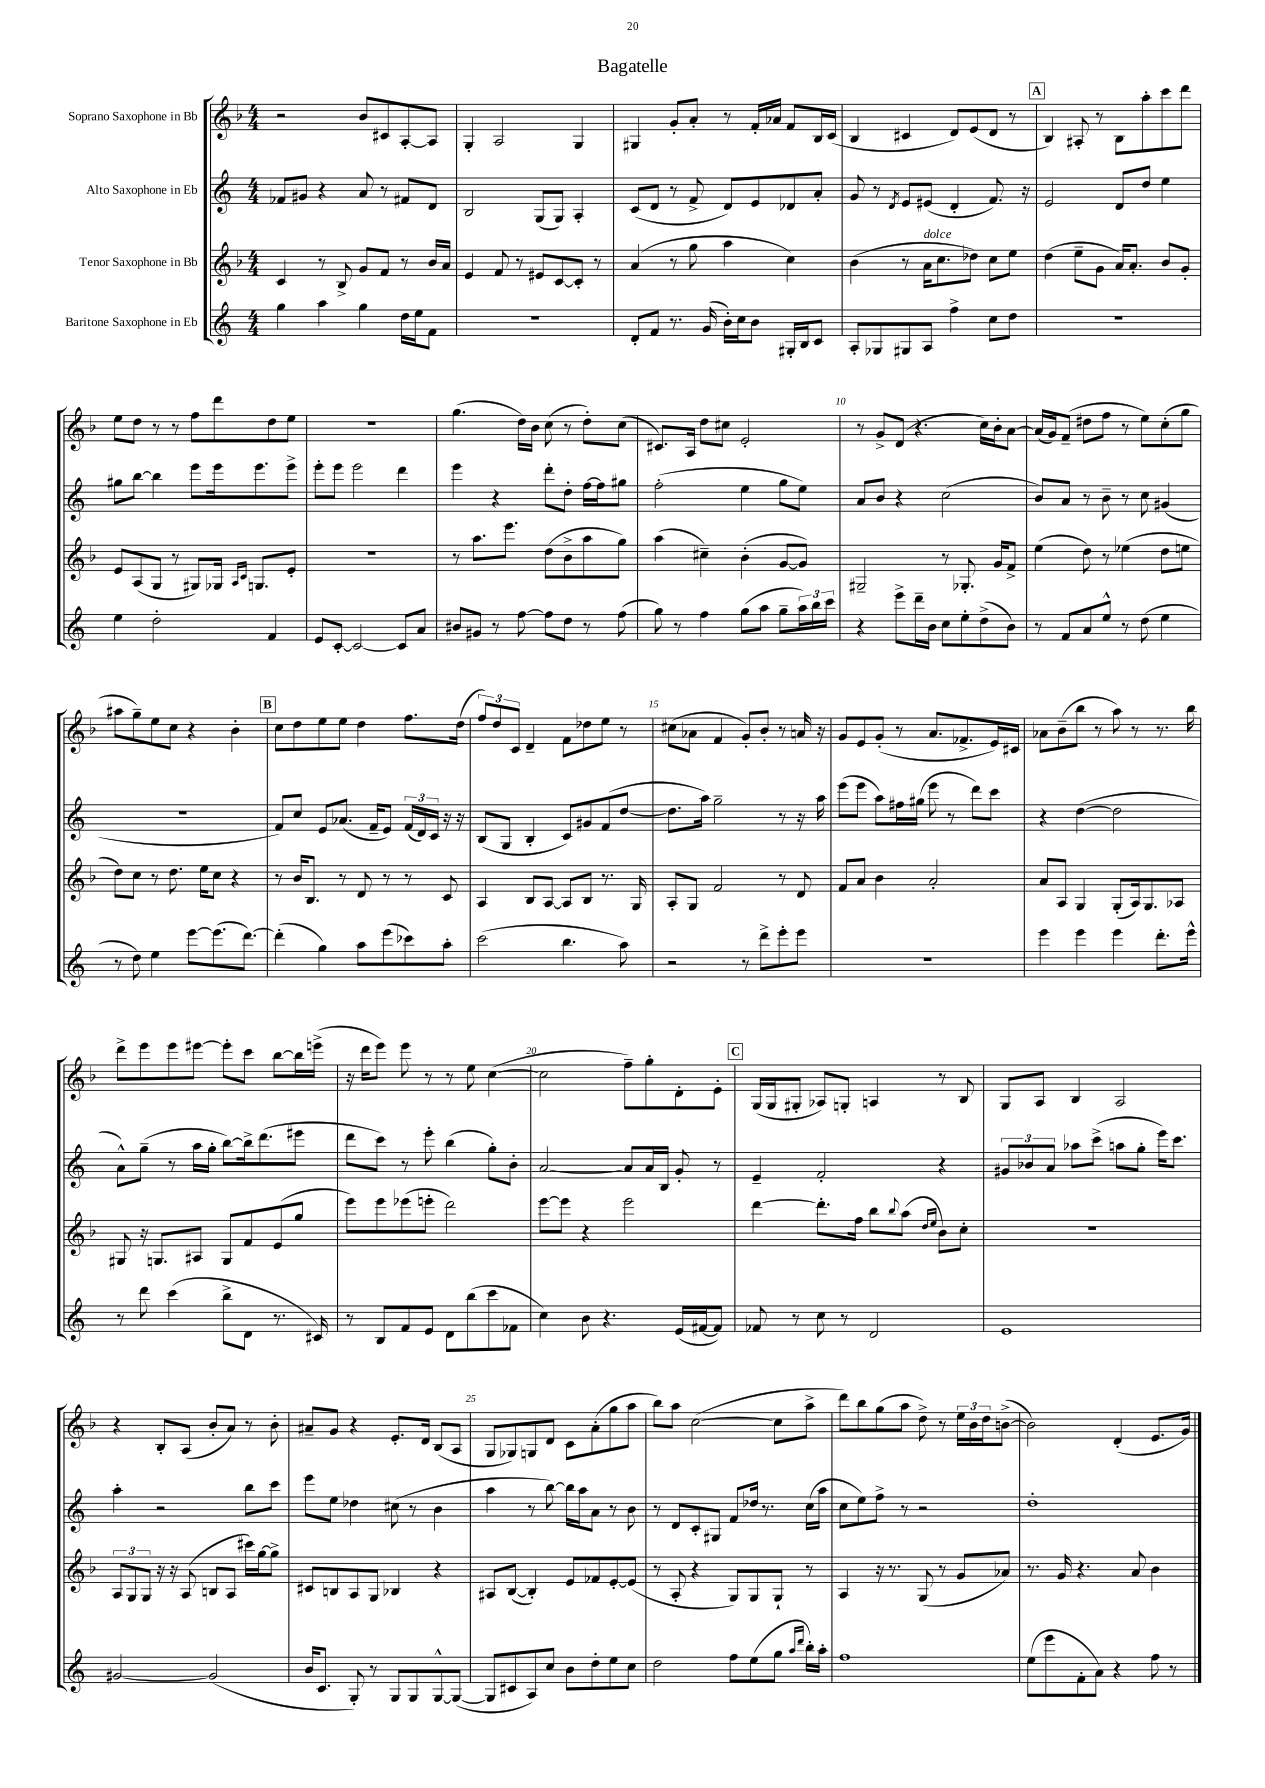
\header { title = "Bagatelle" }
<<
\new StaffGroup <<
\new Staff = "s0" \with { instrumentName = "Soprano Saxophone in Bb" } {
    \clef treble \key f \major \numericTimeSignature \time 4/4
    r2 bes'8 cis'8 a8~-. a8 |
    g4-. a2 g4 |
    gis4 g'8-. a'8-. r8 f'16-. aes'16 f'8 bes16 c'16( |
    bes4 cis'4 d'8) e'8( d'8 r8 |
    \mark \markup { \box "A" } bes4) ais8-. r8 bes8 a''8-. c'''8 d'''8 |
    e''8 d''8 r8 r8 f''8 d'''8 d''8 e''8 |
    r1 |
    g''4.( d''16) bes'16 c''8( r8 d''8-.) c''8( |
    cis'8.) a16 d''8 cis''8 e'2-. |
    r8 g'8-> d'8( r4. c''16) bes'16-. a'8~ |
    a'16( g'16) f'8--( dis''8 f''8 r8 e''8) c''8-.( g''8 |
    ais''8 g''8--) e''8 c''8 r4 bes'4-. |
    \mark \markup { \box "B" } c''8 d''8 e''8 e''8 d''4 f''8. d''16( |
    \tuplet 3/2 { f''8) d''8 c'8 } d'4-- f'8 des''8 e''8 r8 |
    cis''8( aes'8 f'4 g'8-.) bes'8-. r8 a'16 r16 |
    g'8 e'8 g'8-.( r8 a'8. fes'8.-> e'16) cis'16 |
    aes'8 bes'8--( bes''8 r8 a''8) r8 r8. bes''16 |
    d'''8-> e'''8 e'''8 eis'''8~ eis'''8-. c'''8 bes''8~ bes''16 e'''16->( |
    r16 d'''16 e'''8) e'''8 r8 r8 e''8 c''4~( |
    c''2 f''8--) g''8-. d'8-. e'8-. |
    \mark \markup { \box "C" } g16( g16 gis8-. aes8) g8-. a4 r8 bes8 |
    g8 a8 bes4 a2 |
    r4 bes8-. a8( bes'8-. a'8) r8 bes'8-. |
    ais'8-- g'8 r4 e'8.-. d'16 bes8( a8 |
    g8 ges8) g8 d'8 c'8 a'8-.( g''8 a''8 |
    bes''8) a''8 c''2~( c''8 a''8-> |
    d'''8) bes''8 g''8( a''8 d''8->) r8 \tuplet 3/2 { e''16 bes'16 d''16 } b'8~->( |
    b'2) d'4-.( e'8. g'16) \bar "|." |
}
\new Staff = "s1" \with { instrumentName = "Alto Saxophone in Eb" } {
    \clef treble \key c \major \numericTimeSignature \time 4/4
    fes'8 gis'8 r4 a'8 r8 fis'8 d'8 |
    b2 g8( g8) a4-. |
    c'8( d'8 r8 f'8-> d'8) e'8 des'8 a'8-. |
    g'8 r8 \acciaccatura { d'8 } e'8 eis'8( d'4-. f'8.) r16 |
    \mark \markup { \box "A" } e'2 d'8 d''8 e''4 |
    gis''8 b''8~ b''4 e'''8 e'''16 e'''8. e'''8-> |
    e'''8-. e'''8 e'''2 d'''4 |
    e'''4 r4 d'''8-. d''8-. f''16~ f''16 gis''8 |
    f''2-.( e''4 g''8 e''8) |
    a'8 b'8 r4 c''2( |
    b'8) a'8 r8 b'8-- r8 c''8 gis'4( |
    r1 |
    \mark \markup { \box "B" } f'8) c''8 e'8 aes'8.( f'16-- e'8) \tuplet 3/2 { f'16( d'16) c'16 } r16 r16 |
    b8( g8 b4-. c'8) gis'8 f'8( d''8~ |
    d''8. a''16) g''2-- r8 r16 a''16 |
    e'''8( e'''8 a''8) fis''16 gis''16( e'''8 r8 d'''8) c'''8 |
    r4 d''4~( d''2 |
    a'8-^) g''8--( r8 a''16 g''16-. b''8~) b''16-> d'''8.( eis'''8 |
    d'''8 c'''8) r8 e'''8-. b''4( g''8-.) b'8-. |
    a'2~ a'8 a'16 b16 g'8-. r8 |
    \mark \markup { \box "C" } e'4-- f'2-. r4 |
    \tuplet 3/2 { gis'8 bes'8 a'8 } aes''8 c'''8->( a''8 g''8-. e'''16) c'''8. |
    a''4-. r2 b''8 c'''8 |
    e'''8 e''8 des''4 cis''8( r8 b'4 |
    a''4 r8 b''8~) b''16 a''16 a'8 r8 b'8 |
    r8 d'8 c'8-. gis8 f'8 des''16 r8. c''16( a''16 |
    c''8 e''8) f''8-> r8 r2 |
    d''1-. \bar "|." |
}
\new Staff = "s2" \with { instrumentName = "Tenor Saxophone in Bb" } {
    \clef treble \key f \major \numericTimeSignature \time 4/4
    c'4 r8 bes8-> g'8 f'8 r8 bes'16 a'16 |
    e'4 f'8 r8 eis'8 c'8~ c'8-. r8 |
    a'4( r8 g''8 a''4 c''4) |
    bes'4( r8 a'16^\markup { \italic "dolce" } c''8. des''8) c''8 e''8 |
    \mark \markup { \box "A" } d''4( e''8-- g'8 a'16) a'8.-. bes'8 g'8-. |
    e'8 a8( g8 r8 gis8) ges16 \grace { a16 c'16 } g8. e'8-. |
    R1 |
    r8 a''8. e'''8. d''8( bes'8-> a''8 g''8) |
    a''4( cis''4--) bes'4-.( g'8~ g'8) |
    gis2-- r8 ges8.-. g'16 f'8-> |
    e''4( d''8) r8 ees''4( d''8 e''8 |
    d''8) c''8 r8 d''8. e''16 c''8 r4 |
    \mark \markup { \box "B" } r8 bes'16 bes8. r8 d'8 r8 r8 c'8 |
    a4 bes8 a8~ a8 bes8 r8. g16 |
    a8-. g8 f'2 r8 d'8 |
    f'8 a'8 bes'4 a'2-. |
    a'8 a8 g4 g8-.( a16) g8. aes8 |
    gis8 r16 g8. ais8 g8 f'8 e'8( g''8 |
    e'''8) e'''8 ees'''8( e'''8-. d'''2) |
    e'''8~ e'''8 r4 e'''2 |
    \mark \markup { \box "C" } d'''4~ d'''8.-. f''16 bes''8 \appoggiatura { bes''8 } a''8( \grace { d''16 e''16 } bes'8) c''8-. |
    R1 |
    \tuplet 3/2 { a8 g8 g8 } r16 r16 a8( b8 a8 cis'''16) g''16~ g''8-> |
    cis'8 b8 a8 g8 bes4 r4 |
    ais8 bes8~( bes4-.) e'8 fes'8 e'8~-. e'8( |
    r8 a8-. r4 g8) g8 g8-! r8 |
    a4 r16 r8. g8( r8 g'8 aes'8) |
    r8. g'16 r4. a'8 bes'4 \bar "|." |
}
\new Staff = "s3" \with { instrumentName = "Baritone Saxophone in Eb" } {
    \clef treble \key c \major \numericTimeSignature \time 4/4
    g''4 a''4 g''4 d''16 e''16 f'8 |
    R1 |
    d'8-. f'8 r8. g'16( b'16-.) c''16 b'8 gis16-. b16 c'8 |
    a8-. ges8 gis8 a8 f''4-> c''8 d''8 |
    \mark \markup { \box "A" } R1 |
    e''4 d''2-. f'4 |
    e'8 c'8~-. c'2~ c'8 a'8 |
    bis'8 gis'8 r8 f''8~ f''8 d''8 r8 f''8( |
    g''8) r8 f''4 g''8( a''8 g''8-- \tuplet 3/2 { a''16) b''16 c'''16 } |
    r4 e'''8-> d'''16-- b'16 c''8 e''8-. d''8->( b'8) |
    r8 f'8 a'8 e''8-^ r8 d''8( e''4 |
    r8 d''8) e''4 e'''8~ e'''8.( d'''8.~) |
    \mark \markup { \box "B" } d'''4-.( g''4) a''8 e'''8( ces'''8) a''8-. |
    c'''2( b''4. a''8) |
    r2 r8 d'''8-> e'''8-. e'''8 |
    R1 |
    e'''4 e'''4 e'''4 d'''8.-. e'''16-^ |
    r8 d'''8 c'''4( b''8-> d'8 r8. cis'16) |
    r8 b8 f'8 e'8 d'8 b''8( c'''8 fes'8 |
    c''4) b'8 r4. e'16( fis'16~ fis'8) |
    \mark \markup { \box "C" } fes'8 r8 c''8 r8 d'2 |
    e'1 |
    gis'2~ gis'2( |
    b'16 c'8. g8-.) r8 g8 g8 g8~-^ g8~( |
    g8 cis'8 a8) c''8 b'8 d''8-. e''8 c''8 |
    d''2 f''8 e''8( g''8 \grace { a''16 d'''16 } b''16-.) a''16-. |
    f''1 |
    e''8( e'''8 f'8-. a'8) r4 f''8 r8 \bar "|." |
}
>>
>>
\layout { \context { \Score \override BarNumber.break-visibility = ##(#f #t #t) barNumberVisibility = #(every-nth-bar-number-visible 5) } }
